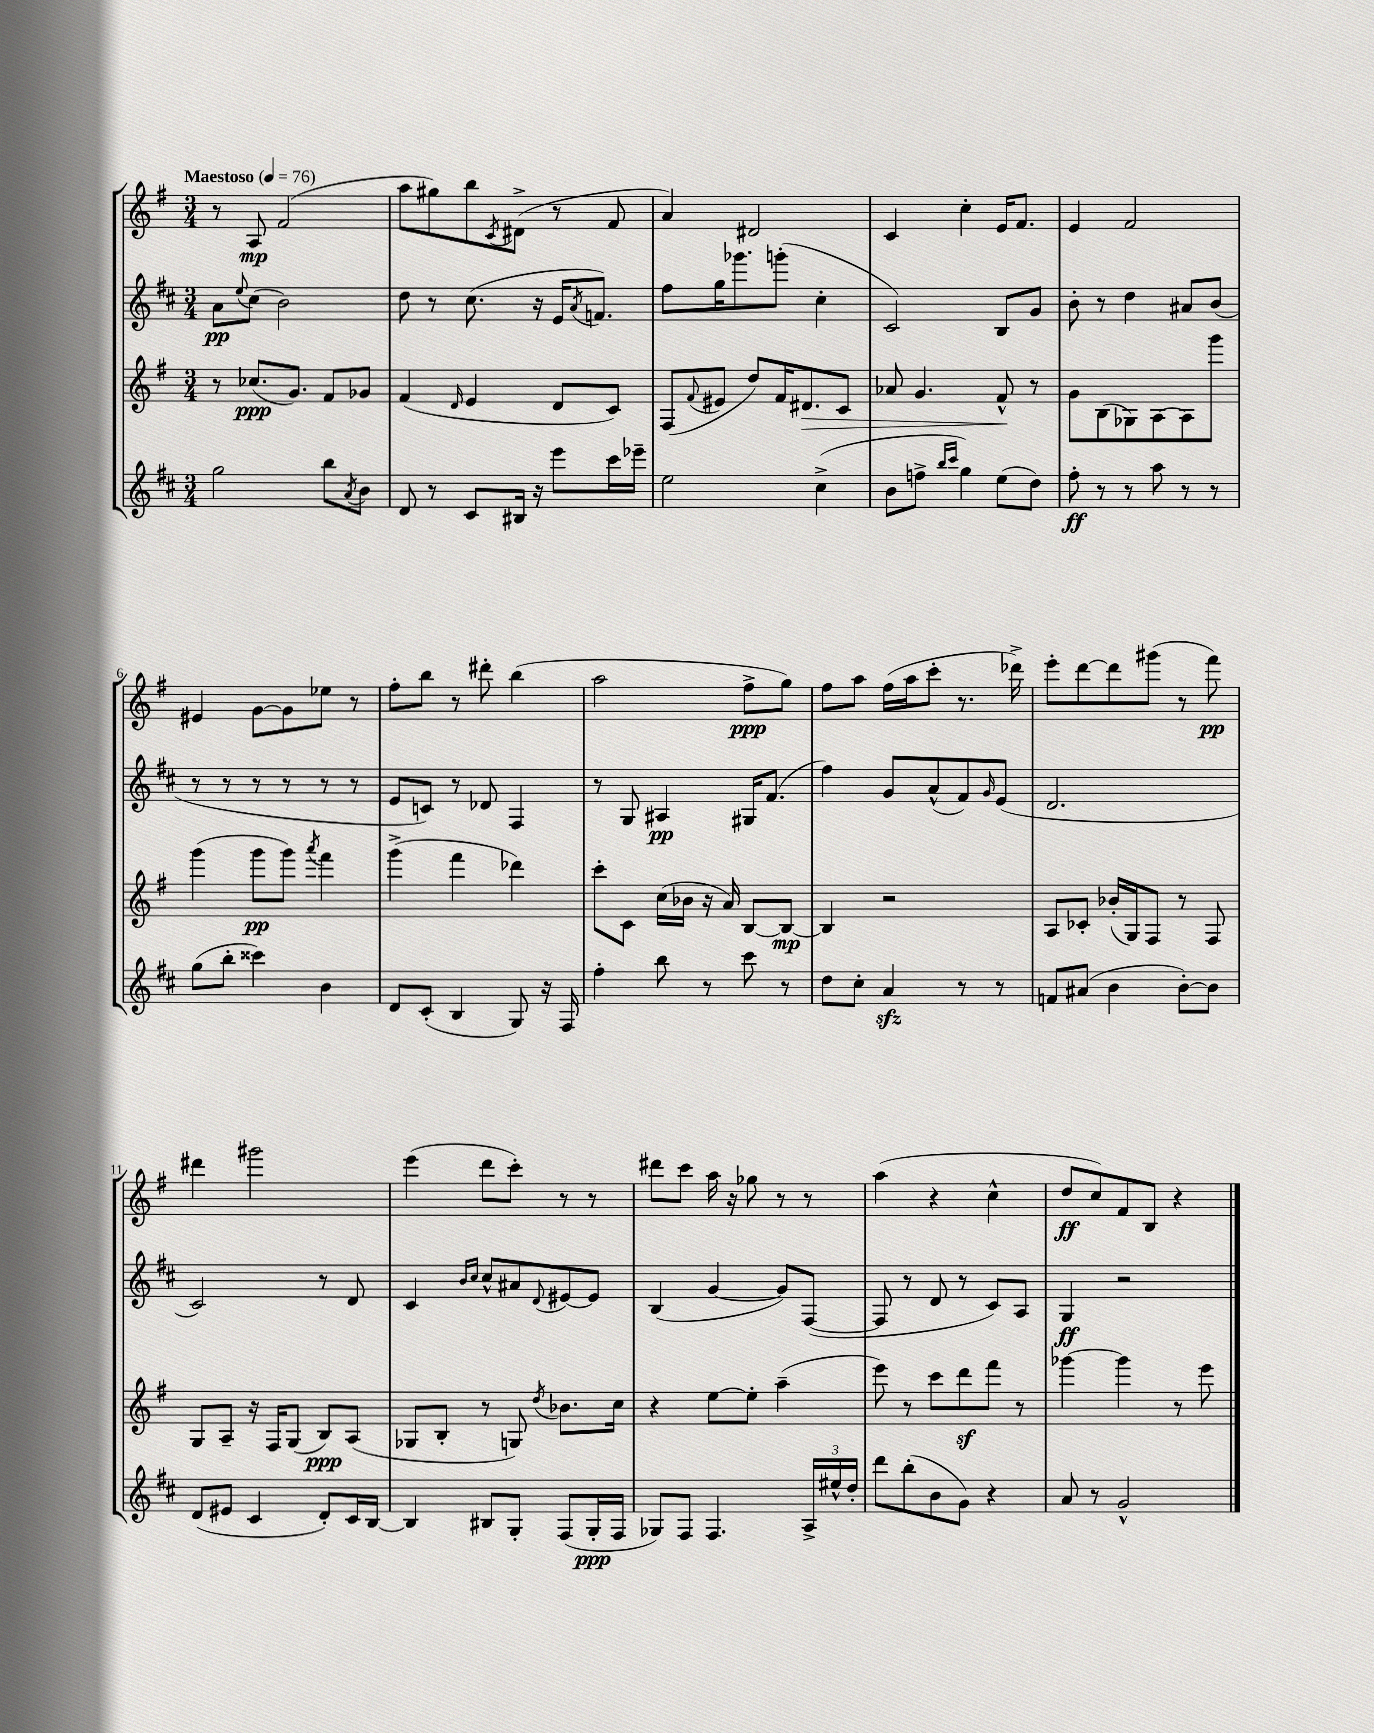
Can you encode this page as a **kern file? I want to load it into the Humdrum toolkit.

**kern	**dynam	**kern	**dynam	**kern	**dynam	**kern	**dynam
*part4	*part4	*part3	*part3	*part2	*part2	*part1	*part1
*staff4	*staff4	*staff3	*staff3	*staff2	*staff2	*staff1	*staff1
*clefG2	*	*clefG2	*	*clefG2	*	*clefG2	*
*k[f#c#]	*	*k[f#]	*	*k[f#c#]	*	*k[f#]	*
*M3/4	*	*M3/4	*	*M3/4	*	*M3/4	*
*MM76	*	*MM76	*	*MM76	*	*MM76	*
=1	=1	=1	=1	=1	=1	=1	=1
!	!	!	!	!	!	!LO:TX:a:B:t=Maestoso	!
2gg\	.	8r	.	8a\L	pp	8r	.
.	.	.	.	8qqee/	.	.	.
.	.	(8.cc-X/L	ppp	(8cc#\J	.	8A/	mp
.	.	.	.	2b\)	.	(2f#/	.
.	.	8.g/J)	.	.	.	.	.
8bb\L	.	8f#/L	.	.	.	.	.
8qa/	.	.	.	.	.	.	.
8b\J	.	8g-X/J	.	.	.	.	.
=2	=2	=2	=2	=2	=2	=2	=2
8d/	.	(4f#/	.	8dd\	.	8aa\L	.
8r	.	.	.	8r	.	8gg#X\)	.
.	.	16qqd/	.	.	.	.	.
8c#/L	.	4e/	.	(8.cc#\	.	8bb\	.
.	.	.	.	.	.	8qc/	.
16B#X/Jk	.	.	.	.	.	(8d#X^\J	.
16r	.	.	.	16r	.	.	.
8eee\L	.	8d/L	.	16e/KL	.	8r	.
.	.	.	.	8qa/	.	.	.
.	.	.	.	8.fn/J)	.	.	.
16ccc#\L	.	8c/J)	.	.	.	8f#/	.
16eee-X~\JJ	.	.	.	.	.	.	.
=3	=3	=3	=3	=3	=3	=3	=3
2ee\	.	(8F#/L	.	8ff#\L	.	4a/)	.
.	.	8qqf#/	.	.	.	.	.
.	.	8e#X/J	.	16gg\K	.	.	.
.	.	.	.	8.ggg-X\	.	.	.
.	.	8dd/L)	.	.	.	2d#X/	.
.	.	16f#/K	.	(8gggn'\J	.	.	.
!	!	!	!LO:HP:b	!	!	!	!
.	.	8.d#X/	>	.	.	.	.
(4cc#^\	.	.	.	4cc#'\	.	.	.
.	.	8c/J	.	.	.	.	.
=4	=4	=4	=4	=4	=4	=4	=4
8b\L	.	8a-X/	.	2c#/)	.	4c/	.
8ffn^\J	.	4.g/	.	.	.	.	.
16qqbb/LL	.	.	.	.	.	.	.
16qqccc#/JJ	.	.	.	.	.	.	.
4gg\)	.	.	.	.	.	4cc'\	.
(8ee\L	.	8f#^^/	.	8B/L	.	16e/KL	.
.	.	.	.	.	.	8.f#/J	.
8dd\J)	.	8r	]	8g/J	.	.	.
=5	=5	=5	=5	=5	=5	=5	=5
8ff#'\	ff	8g\L	.	8b'\	.	4e/	.
8r	.	(8B\	.	8r	.	.	.
8r	.	8G-X\)	.	4dd\	.	2f#/	.
8aa\	.	[8A\	.	.	.	.	.
8r	.	8A\]	.	8a#X/L	.	.	.
8r	.	8ggg\J	.	(8b/J	.	.	.
!!LO:LB:g=z
=6	=6	=6	=6	=6	=6	=6	=6
(8gg\L	.	(4ggg\	.	8r	.	4e#X/	.
8bb'\J	.	.	.	8r	.	.	.
4ccc##X\)	.	8ggg\L	pp	8r	.	[8g\L	.
.	.	8ggg\J)	.	8r	.	8g\]	.
.	.	8qaaa/	.	.	.	.	.
4b\	.	4fff#\	.	8r	.	8ee-X\J	.
.	.	.	.	8r	.	8r	.
=7	=7	=7	=7	=7	=7	=7	=7
8d/L	.	(4ggg^\	.	8e/L	.	8ff#'\L	.
(8c#'/J	.	.	.	8cn/J)	.	8bb\J	.
4B/	.	4fff#\	.	8r	.	8r	.
.	.	.	.	8d-X/	.	8ddd#X'\	.
8G/)	.	4ddd-X\)	.	4F#/	.	(4bb\	.
16r	.	.	.	.	.	.	.
16F#/	.	.	.	.	.	.	.
=8	=8	=8	=8	=8	=8	=8	=8
4ff#'\	.	8ccc'\L	.	8r	.	2aa\	.
.	.	8c\J	.	8G/	.	.	.
8bb\	.	(16cc\LL	.	4A#X/	pp	.	.
.	.	16b-X\JJ	.	.	.	.	.
8r	.	16r	.	.	.	.	.
.	.	16a/)	.	.	.	.	.
8ccc#\	.	[8B/L	.	16G#X/KL	.	8ff#^\L	ppp
.	.	.	.	(8.f#/J	.	.	.
8r	.	8B/J_	mp	.	.	8gg\J)	.
=9	=9	=9	=9	=9	=9	=9	=9
8dd\L	.	4B/]	.	4ff#\)	.	8ff#\L	.
8cc#'\J	.	.	.	.	.	8aa\J	.
4azz/	.	2r	.	8g/L	.	(16ff#\LL	.
.	.	.	.	.	.	16aa\J	.
.	.	.	.	(8a^^/	.	8ccc'\J	.
8r	.	.	.	8f#/)	.	8.r	.
.	.	.	.	16qqg/	.	.	.
8r	.	.	.	(8e/J	.	.	.
.	.	.	.	.	.	16ddd-X^\)	.
=10	=10	=10	=10	=10	=10	=10	=10
8fn/L	.	8A/L	.	2.d/	.	8eee'\L	.
(8a#X/J	.	8c-X'/J	.	.	.	[8ddd\	.
4b\	.	(16b-X'/LL	.	.	.	8ddd\]	.
.	.	16G/J)	.	.	.	.	.
.	.	8F#/J	.	.	.	(8ggg#X\J	.
[8b'\L)	.	8r	.	.	.	8r	.
8b\J]	.	8F#/	.	.	.	8fff#\)	pp
!!LO:LB:g=z
=11	=11	=11	=11	=11	=11	=11	=11
(8d/L	.	8G/L	.	2c#/)	.	4ddd#X\	.
8e#X/J	.	8A~/J	.	.	.	.	.
4c#/	.	16r	.	.	.	2ggg#X\	.
.	.	16F#/KL	.	.	.	.	.
.	.	(8G/J	.	.	.	.	.
8d'/L)	.	8B/L)	ppp	8r	.	.	.
16c#/L	.	(8A/J	.	8d/	.	.	.
[16B/JJ	.	.	.	.	.	.	.
=12	=12	=12	=12	=12	=12	=12	=12
4B/]	.	8G-X/L	.	4c#/	.	(4eee\	.
.	.	8B'/J	.	.	.	.	.
.	.	.	.	16qqb/LL	.	.	.
.	.	.	.	16qqcc#/JJ	.	.	.
8B#X/L	.	8r	.	8cc#^^/L	.	8ddd\L	.
8G'/J	.	8Gn/)	.	8a#X/	.	8ccc'\J)	.
.	.	8qdd/	.	8qqd/	.	.	.
(8F#/L	.	8.b-X\L	.	[8e#X/	.	8r	.
16G'/L	ppp	.	.	8e#/J]	.	8r	.
16F#/JJ	.	16cc\Jk	.	.	.	.	.
=13	=13	=13	=13	=13	=13	=13	=13
8G-X/L)	.	4r	.	(4B/	.	8ddd#X\L	.
8F#/J	.	.	.	.	.	8ccc\J	.
4.F#/	.	[8ee\L	.	[4g/	.	16aa\	.
.	.	.	.	.	.	16r	.
.	.	8ee'\J]	.	.	.	8gg-X\	.
.	.	(4aa~\	.	8g/L])	.	8r	.
24A^/LL	.	.	.	([8F#/J	.	8r	.
24ee#X^^/	.	.	.	.	.	.	.
24dd'/JJ	.	.	.	.	.	.	.
=14	=14	=14	=14	=14	=14	=14	=14
8ddd\L	.	8eee\)	.	8F#/]	.	(4aa\	.
(8bb'\	.	8r	.	8r	.	.	.
8b\	.	8ccc\L	.	8d/	.	4r	.
8g\J)	.	8dddz\	.	8r	.	.	.
4r	.	8fff#\J	.	8c#/L)	.	4cc^^\	.
.	.	8r	.	8A/J	.	.	.
=15	=15	=15	=15	=15	=15	=15	=15
8a/	.	[4ggg-X\	.	4G/	ff	8dd/L	ff
8r	.	.	.	.	.	8cc/)	.
2g^^/	.	4ggg-\]	.	2r	.	8f#/	.
.	.	.	.	.	.	8B/J	.
.	.	8r	.	.	.	4r	.
.	.	8eee\	.	.	.	.	.
==	==	==	==	==	==	==	==
*-	*-	*-	*-	*-	*-	*-	*-
